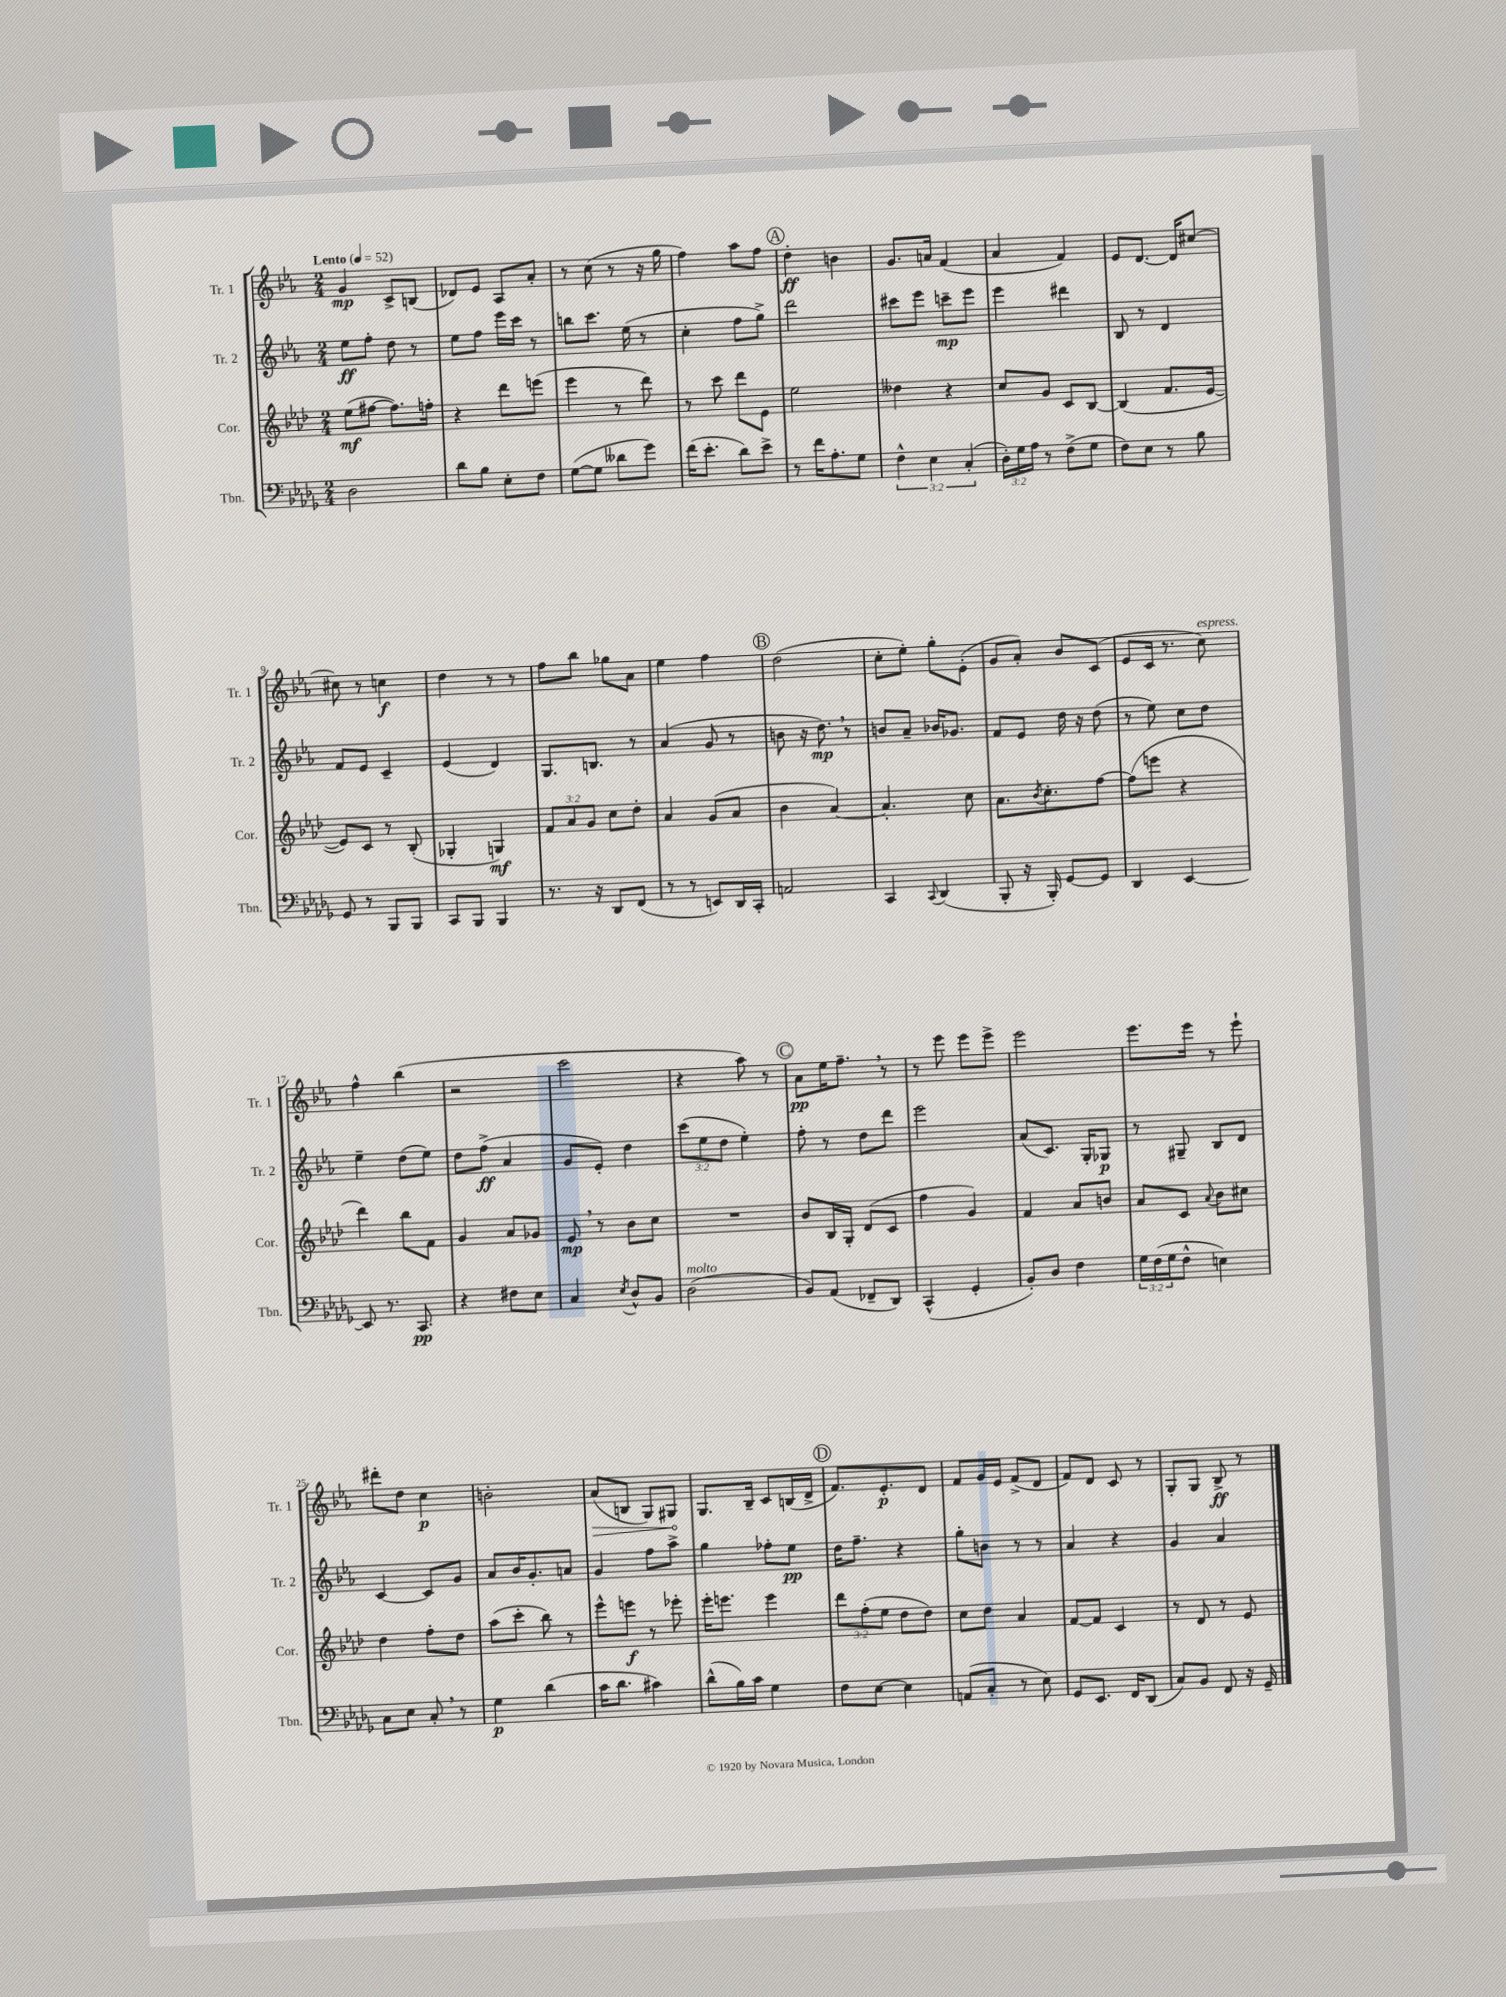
<<
\new StaffGroup <<
\new Staff = "s0" \with { instrumentName = "Tr. 1" shortInstrumentName = "Tr. 1" } {
    \clef treble \key ees \major \numericTimeSignature \time 2/4 \tempo "Lento" 4 = 52
    g'4\mp c'8-> b8( |
    des'8) ees'8 aes8 aes'8-. |
    r8 c''8( r8 r16 g''16 |
    f''4) aes''8 f''8 |
    \mark \markup { \circle "A" } d''4-.\ff b'4 |
    g'8. a'16 f'4( |
    aes'4 f'4) |
    ees'8 d'8.~ d'16 cis''8~ |
    cis''8 r8 c''4\f |
    d''4 r8 r8 |
    f''8 bes''8 ges''8 aes'8 |
    ees''4 f''4 |
    \mark \markup { \circle "B" } d''2( |
    c''8-. ees''8-.) g''8-. ees'8-.( |
    g'8 aes'8-.) bes'8 c'8( |
    ees'8 c'16 r8. c''8^\markup { \italic "espress." }) |
    f''4-^ bes''4( |
    r2 |
    c'''2 |
    r4 aes''8) r8 |
    \mark \markup { \circle "C" } aes'8\pp ees''16 f''8.-- \breathe r8 |
    r8 ees'''8 ees'''8 ees'''8-> |
    ees'''2 |
    ees'''8. ees'''16 r8 ees'''8-! |
    dis'''8-. d''8 c''4\p |
    b'2-. |
    \once \override Hairpin.circled-tip = ##t aes'8\>( b8 g8) gis8\! |
    g8. bes16-- c'8 b16( d'16-> |
    \mark \markup { \circle "D" } f'8.) ees'8.-.\p d'8 |
    f'8 g'16 ees'16 f'8->( d'8 |
    f'8) d'8 c'8 r8 |
    g8-. g8 bes8->\ff r8 \bar "|." |
}
\new Staff = "s1" \with { instrumentName = "Tr. 2" shortInstrumentName = "Tr. 2" } {
    \clef treble \key ees \major \numericTimeSignature \time 2/4 \override Staff.TupletNumber.text = #tuplet-number::calc-fraction-text
    ees''8\ff f''8-. d''8 r8 |
    ees''8 f''8 ees'''16 c'''16 r8 |
    b''8 c'''8. ees''16( r8 |
    c''4-. f''8 g''8->) |
    \mark \markup { \circle "A" } d'''2 |
    cis'''8 ees'''8 c'''8--\mp ees'''8 |
    ees'''4 dis'''4 |
    bes8 r8 d'4 |
    f'8 ees'8 c'4-- |
    ees'4( d'4) |
    g8. b8. r8 |
    aes'4( g'8 r8 |
    \mark \markup { \circle "B" } b'8 r16 d''8.\mp) \breathe r8 |
    b'8 aes'8-- bes'16 ges'8. |
    f'8 ees'8 d''16 r16 d''8( |
    r8 ees''8) c''8 d''8 |
    ees''4-- d''8( ees''8) |
    d''8 f''8->\ff( aes'4 |
    g'8 ees'8-.) d''4 |
    \tuplet 3/2 { c'''8( ees''8 d''8 } ees''4-.) |
    \mark \markup { \circle "C" } f''8-. r8 d''8 d'''8 |
    ees'''2 |
    aes'8( c'8.) g16-. ges8\p |
    r8 gis8-- bes8 d'8 |
    c'4~ c'8 g'8 |
    aes'8 bes'16 g'8.-. a'8 |
    g'4 f''8 aes''8-> |
    g''4 fes''8-. ees''8\pp |
    \mark \markup { \circle "D" } d''16 f''8.-- r4 |
    g''8-. b'8 r8 r8 |
    aes'4 r4 |
    g'4 aes'4 \bar "|." |
}
\new Staff = "s2" \with { instrumentName = "Cor." shortInstrumentName = "Cor." } {
    \clef treble \key aes \major \numericTimeSignature \time 2/4 \override Staff.TupletNumber.text = #tuplet-number::calc-fraction-text
    ees''8\mf( fis''8~ fis''8.) f''16-. |
    r4 des'''8 e'''8( |
    ees'''4 r8 des'''8) |
    r8 c'''8 des'''8 ees'8 |
    \mark \markup { \circle "A" } ees''2 |
    deses''4 r4 |
    c''8 g'8 c'8 bes8~ |
    bes4( f'8. ees'16~ |
    ees'8) c'8 r8 bes8-.( |
    ges4-. g4\mf) |
    \tuplet 3/2 { f'8 aes'8 g'8 } c''8 des''8-. |
    aes'4 g'8( aes'8 |
    \mark \markup { \circle "B" } bes'4 aes'4~) |
    aes'4.-. c''8 |
    aes'8. \acciaccatura { bes'8 } c''8.-. f''8~ |
    f''8( e'''8 r4 |
    des'''4) bes''8 f'8 |
    g'4 aes'8 ges'8 |
    ees'8\mp \breathe r8 bes'8 c''8 |
    R2 |
    \mark \markup { \circle "C" } bes'8 bes16 g16-. des'8( c'8 |
    f''4 g'4) |
    f'4 aes'8 b'8 |
    aes'8 c'8 \appoggiatura { aes'8 } bes'8 cis''8 |
    des''4 f''8-. des''8 |
    aes''8( c'''8-. bes''8) r8 |
    ees'''8-^ e'''8\f r8 ees'''8-. |
    ees'''16-. e'''8. e'''4 |
    \mark \markup { \circle "D" } \tuplet 3/2 { des'''8 f''8-.( ees''8 } des''8 des''8) |
    c''8 des''8 aes'4 |
    f'8~ f'8 c'4 |
    r8 des'8 r8 ees'8 \bar "|." |
}
\new Staff = "s3" \with { instrumentName = "Tbn." shortInstrumentName = "Tbn." } {
    \clef bass \key des \major \numericTimeSignature \time 2/4 \override Staff.TupletNumber.text = #tuplet-number::calc-fraction-text
    des2 |
    des'8 bes8 ees8-. f8 |
    ges8~( ges8 deses'8 ges'8) |
    f'16( ees'8.-. des'8) ees'8-> |
    \mark \markup { \circle "A" } r8 f'16 aes8.-. ges8 |
    \tuplet 3/2 { f4-^ ees4 c4-.( } |
    \tuplet 3/2 { des16-.) ges16 aes16 } r8 f8->( ges8 |
    f8) ees8 r8 bes8 |
    ges,8 r8 bes,,8 bes,,8 |
    c,8 bes,,8 bes,,4 |
    r8. r16 des,8 f,8( |
    r8 r8 e,8) des,16 c,16-. |
    \mark \markup { \circle "B" } a,2 |
    c,4 \appoggiatura { c,8 } des,4( |
    bes,,8-. r16 bes,,16-.) ges,8~ ges,8 |
    des,4 ees,4~ |
    ees,8 r8. c,8.\pp |
    r4 fis8 ees8 |
    c4 \acciaccatura { ees8 } des8-^ bes,8 |
    des2^\markup { \italic "molto" }( |
    \mark \markup { \circle "C" } bes,8) aes,8( fes,8-- des,8) |
    c,4-^( ges,4-. |
    bes,8-.) des8 f4 |
    \tuplet 3/2 { ges16 f16( ges16 } f8-^ e4) |
    c8 ees8 c8-. \breathe r8 |
    ges4\p des'4( |
    c'16 des'8. cis'4) |
    des'8-^( bes16) c'16 ges4 |
    \mark \markup { \circle "D" } f8 ees8~ ees4 |
    a,8( c8-. r8 ees8) |
    ges,8 ees,8. f,16 des,8( |
    c8) bes,8 f,8 r16 ges,16-- \bar "|." |
}
>>
>>
